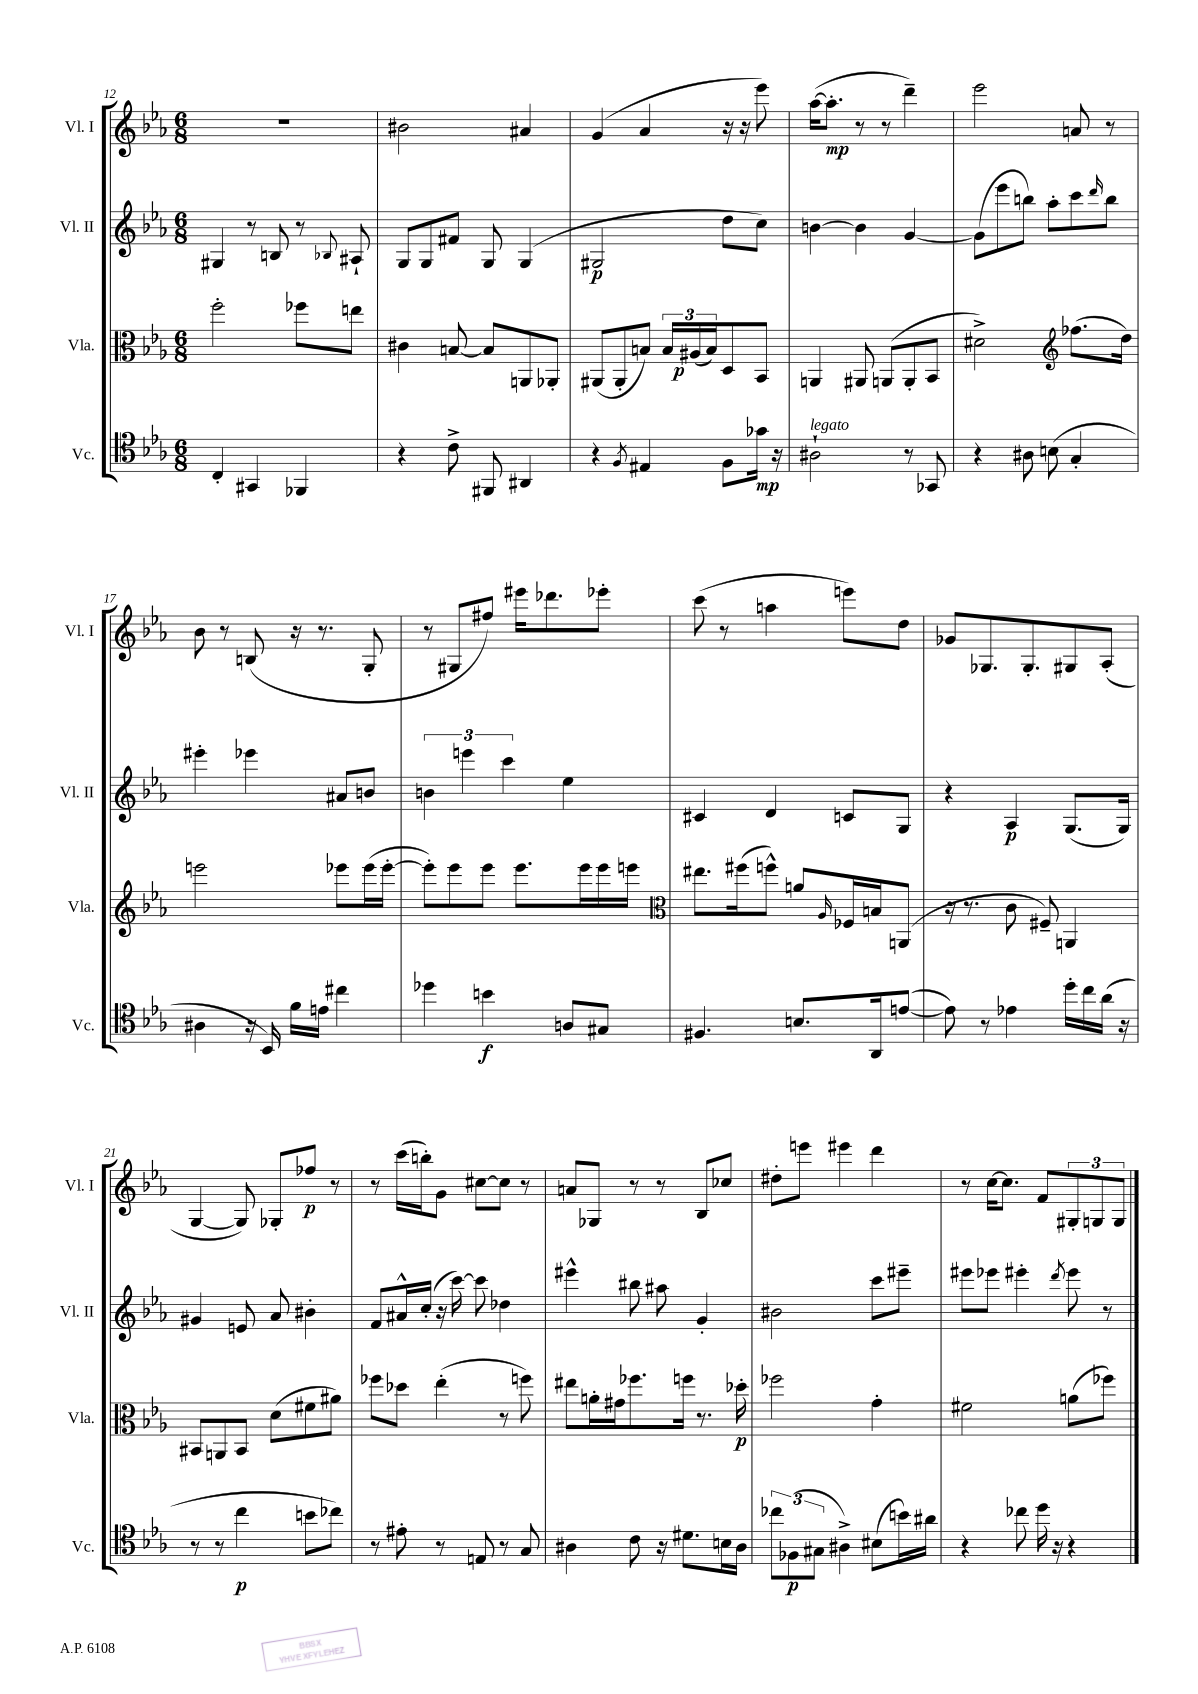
<<
\new StaffGroup <<
\new Staff = "s0" \with { instrumentName = "Vl. I" shortInstrumentName = "Vl. I" } {
    \clef treble \key ees \major \numericTimeSignature \time 6/8
    R2. |
    bis'2 ais'4 |
    g'4( aes'4 r16 r16 ees'''8) |
    aes''16~( aes''8.-.\mp r8 r8 d'''4--) |
    ees'''2 a'8 r8 |
    bes'8 r8 b8( r16 r8. g8-. |
    r8 gis8 fis''8) eis'''16 des'''8. ees'''8-. |
    c'''8( r8 a''4 e'''8) d''8 |
    ges'8 ges8. ges8.-. gis8 aes8-.( |
    g4~ g8) ges8-. fes''8\p r8 |
    r8 c'''16( b''16-.) g'8 cis''8~ cis''8 r8 |
    a'8 ges8 r8 r8 bes8 ces''8 |
    dis''8-. e'''8 eis'''4 d'''4 |
    r8 c''16~ c''8. f'8 \tuplet 3/2 { gis8-. g8 g8 } \bar "|." |
}
\new Staff = "s1" \with { instrumentName = "Vl. II" shortInstrumentName = "Vl. II" } {
    \clef treble \key ees \major \numericTimeSignature \time 6/8
    gis4 r8 b8 r8 \appoggiatura { bes8 } ais8-! |
    g8 g8 fis'8 g8 g4( |
    gis2\p d''8 c''8) |
    b'4~ b'4 g'4~ |
    g'8( ees'''8 b''8) aes''8-. c'''8 \grace { d'''16 } b''8 |
    eis'''4-. ees'''4 ais'8 b'8 |
    \tuplet 3/2 { b'4 e'''4 c'''4 } ees''4 |
    cis'4 d'4 c'8 g8 |
    r4 aes4\p g8.( g16) |
    gis'4 e'8 aes'8 bis'4-. |
    f'8 ais'16-^ c''16-.( r16 c'''16~) c'''8 des''4 |
    eis'''4-^ bis''8 ais''8 g'4-. |
    bis'2 c'''8 eis'''8-- |
    eis'''8 ees'''8 eis'''4-. \acciaccatura { d'''8 } eis'''8 r8 \bar "|." |
}
\new Staff = "s2" \with { instrumentName = "Vla." shortInstrumentName = "Vla." } {
    \clef alto \key ees \major \numericTimeSignature \time 6/8
    f''2-. fes''8 e''8 |
    cis'4 b8~ b8 a,8 aes,8-. |
    ais,8( ais,8-. b8) \tuplet 3/2 { b16 ais16\p( b16) } d8 bes,8 |
    a,4 ais,8 a,8( a,8-. bes,8 |
    dis'2->) \clef treble fes''8.( d''16) |
    e'''2 ees'''8 ees'''16( ees'''16~-. |
    ees'''8-.) ees'''8 ees'''8 ees'''8. ees'''16 ees'''16 e'''16 |
    \clef alto eis''8. fis''16( f''8-^) a'8 \grace { aes16 } fes16 b16 a,8( |
    r16 r8. c'8 fis8--) a,4 |
    bis,8 a,8 bis,8 d'8( fis'8 ais'8) |
    fes''8 des''8 ees''4-.( r8 f''8) |
    eis''8 a'16-. gis'16 fes''8. f''16 r8. des''16-.\p |
    fes''2 g'4-. |
    fis'2 a'8( fes''8) \bar "|." |
}
\new Staff = "s3" \with { instrumentName = "Vc." shortInstrumentName = "Vc." } {
    \clef tenor \key ees \major \numericTimeSignature \time 6/8
    c4-. gis,4 fes,4 |
    r4 c'8-> fis,8 ais,4 |
    r4 \acciaccatura { f8 } eis4 f8 ges'16\mp r16 |
    ais2-!^\markup { \italic "legato" } r8 ges,8 |
    r4 ais8 b8( g4-. |
    ais4 r16 bes,16) f'16 e'16 cis''4 |
    des''4 b'4\f a8 gis8 |
    fis4. b8. aes,16 e'8~( |
    e'8) r8 ees'4 d''16-. c''16 aes'16( r16 |
    r8 r8 c''4\p b'8 ces''8) |
    r8 eis'8-. r8 e8 r8 g8 |
    ais4 c'8 r16 dis'8. b16 ais16 |
    \tuplet 3/2 { ces''8 fes8\p( gis8 } ais4->) bis8( b'16) ais'16 |
    r4 ces''8 d''16 r16 r4 \bar "|." |
}
>>
>>
\layout { \context { \Score currentBarNumber = #12 } }
